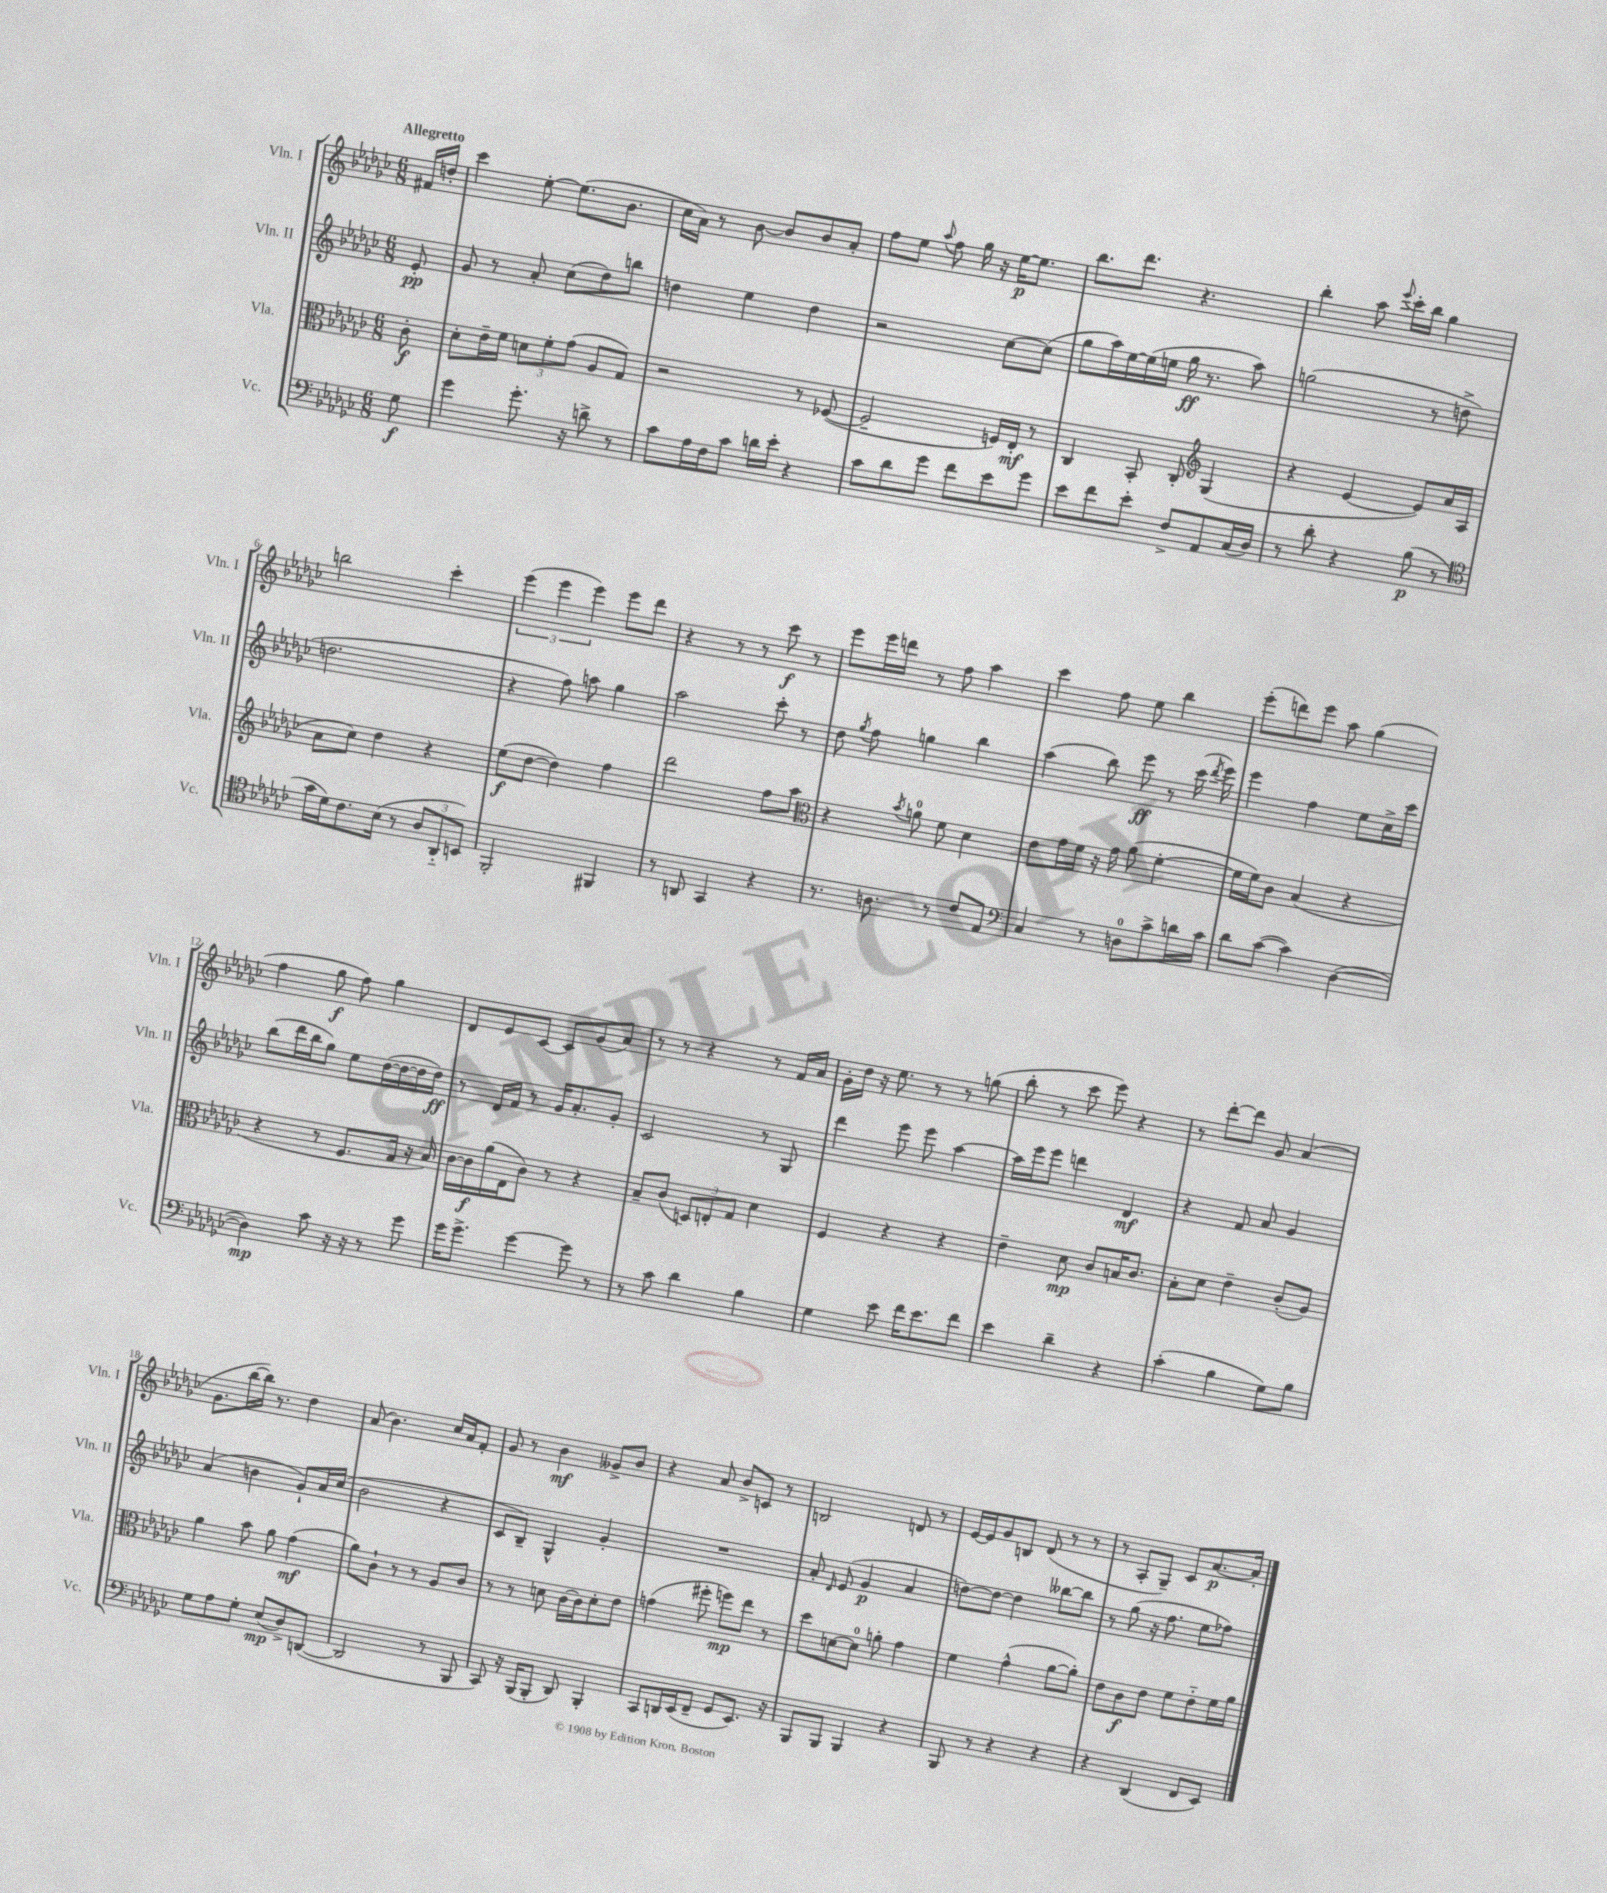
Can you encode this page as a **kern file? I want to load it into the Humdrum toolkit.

**kern	**kern	**kern	**kern
*staff4	*staff3	*staff2	*staff1
*clefF4	*clefC3	*clefG2	*clefG2
*k[b-e-a-d-g-c-]	*k[b-e-a-d-g-c-]	*k[b-e-a-d-g-c-]	*k[b-e-a-d-g-c-]
*M6/8	*M6/8	*M6/8	*M6/8
8G-\	8c-'\	8e-'/	16f#/LL
.	.	.	16dd'/JJ
=	=	=	=
4g-\	8d-'\L	8g-/	4ccc-\
.	16e-~\L	8r	.
.	16f\JJ	.	.
8.g-'\	12d\L	8a-'/	[8ee-'\
.	12f'\	.	.
.	.	(8cc-\L	(8.ee-\]L
.	(12g-\J	.	.
16r	.	.	.
8d^\	8A-/L	8dd-\)	.
.	.	.	8.b-\J
8r	8G-/J)	8bb\J	.
=	=	=	=
8c-\L	2r	4dd\	16cc-\LL
.	.	.	16a-\JJ)
16A-\L	.	.	8r
16F\J	.	.	.
8c-\J	.	4ee-\	[8b-\
16d\LL	.	.	8b-/]L
16e-'\JJ	.	.	.
4r	8r	4dd\	8b-/
.	([8F-/	.	8a-'/J
=	=	=	=
8c-\L	2F-~/]	2r	8ff\L
8d-\	.	.	8ee-\J
.	.	.	8qqaa-/
8g-\J	.	.	8ff\
8f\L	.	.	16gg-\
.	.	.	16r
8e-\	16F/LL)	[8cc-\L	[16ee-\LK
.	16E-'/JJ	.	8.ee-\]J
8g-\J	8r	(8cc-\]J	.
=	=	=	=
8e-\L	4C-/	8gg-\L	8.bb-\L
8f\	.	16aa-\L)	.
.	.	[16ee-\	8.ddd-\J
8e-'\J	8BB-'/	(16ee-\]	.
.	.	16ee\JJ	.
8F^/L	8C-'/	16gg-\	4.r
.	.	8.r	.
*	*clefG2	*	*
8AA-/	(4G-/	.	.
(16C-/L	.	8aa-\)	.
16D-/JJ)	.	.	.
=	=	=	=
8r	4r	(2gg\	4bb-'\
8d-'\	.	.	.
4r	[4e-/	.	8aa-\
.	.	.	8qqeee-/
.	.	.	16ccc-'\LL
.	.	.	16bb-\JJ
(8B-\	8e-/]L)	8r	4gg-\
8r	16a-/L	8dd^\	.
.	(16A-/JJ	.	.
=	=	=	=
*clefC4	*	*	*
16g-\LL	8a-\L	2.dd\	2bb\
16d-\J)	.	.	.
8.c-\	8cc-\J)	.	.
.	4dd-\	.	.
(16B-\Jk	.	.	.
8r	.	.	.
12A-/L	4r	.	4ccc-'\
12AA-'~/	.	.	.
12BB/J)	.	.	.
=	=	=	=
2FF'/	(8ee-\L	4r	(6eee-\
.	[8dd-\J	.	.
.	.	.	6eee-\
.	4dd-\])	8ff\)	.
.	.	.	6eee-\)
.	.	8aa\	.
4FF#/	4ff\	4gg-\	8eee-\L
.	.	.	8ddd-\J
=	=	=	=
8r	2ddd-\	2aa-\	4r
8AA/	.	.	.
4GG-/	.	.	8r
.	.	.	8r
4r	8ff\L	8ccc-'\	8ccc-\
.	8aa-\J	8r	8r
=	=	=	=
*	*clefC3	*	*
8.r	4r	8dd-\	8eee-\L
.	.	8qgg-/	.
.	.	8ff\	16eee-\L
8.A\	.	.	16ddd\JJ
.	8qb-/	.	.
.	8a\	4gg\	8r
8r	8f\	.	8ff\
8c-/L	4d-\	4bb-\	4aa-\
8E-/J	.	.	.
=	=	=	=
*clefF4	*	*	*
4C-/	8e-\L	(4aa-\	4ccc-\
.	16g-\L	.	.
.	16f\JJ	.	.
8r	16r	8bb-\)	8ff\
.	16g-\	.	.
8D\L	(8a-\	8eee-\	8ee-\
8c-^\	[4f'\	8r	4bb-\
16d\L	.	(16ccc-\	.
.	.	8qddd-/	.
16c-\JJ	.	16eee-\)	.
=	=	=	=
8d-\L	16f\]LL	4eee-\	(8eee-'\L
.	16f\J)	.	.
([8c-\J	8c-\J	.	8ddd\)
4c-\])	(4B-/	4ff\	8eee-\J
.	.	.	8aa-\
([4D-\	4r	8ee-\L	(4gg-\
.	.	16cc-^\L	.
.	.	16ccc-\JJ	.
=	=	=	=
4D-\])	4r	(8bb-\L	4ff\
.	.	16ddd-\L	.
.	.	16bb-\J	.
8c-\	8r	8gg-\J)	8gg-\
16r	8.F/L	8ee-\L	8ff\)
16r	.	.	.
8r	.	([16dd-\L	4gg-\
.	16G-/Jk	16dd-\_	.
8g-\	16r	16dd-\]	.
.	16B-/)	16dd-\JJ)	.
=	=	=	=
16g-\LK	[16c-\LL	8r	8d-/L
8.g-^\J	16c-\]	.	.
.	(16a-\	16d-/LL	8e-/
.	16E-\J	16f/JJ	.
[4g-\	8c-\J)	8r	[8c-/J
.	8r	16g-/LK	8c-/]L
.	.	8.a-'/	.
8g-\]	4r	.	(8g-/
8r	.	8g-'/J	8a-/J)
=	=	=	=
8r	8B-~/L	2c-/	8r
8c-\	(8c-/J	.	8r
4d-\	12D/L)	.	4r
.	12E'/	.	.
.	12G-/J	.	.
4B-\	4d-\	8r	8r
.	.	8G-/	16f/LL
.	.	.	16a-/JJ
=	=	=	=
4G-\	4F/	4ddd-\	16g-'\LL
.	.	.	16dd-\JJ
.	.	.	16r
.	.	.	8.ee-\
8e-\	4r	8eee-\	.
16f\LK	.	8eee-\	8r
8.e-\	.	.	.
.	4r	[4aa-\	8r
8f\J	.	.	(8gg\
=	=	=	=
4e-\	4e-~\	16aa-\]LL	8bb-'\
.	.	16eee-\J	.
.	.	8eee-\J	8r
4d-~\	8d-\	4ddd\	8ccc-\
.	8c-/L	.	8eee-\)
4r	16B/K	4d-/	4r
.	8.c-/J	.	.
=	=	=	=
(4c-'\	8B-'\L	4r	8r
.	8d-\J	.	[8ddd-'\L
4B-\	4e-~\	8f/	8ddd-\]J
.	.	8a-/	8g-/
8G-\L)	(8c-'/L	4g-/	(4a-/
8B-\J	8A-/J)	.	.
=	=	=	=
8G-\L	4a-\	(4a-/	8.g-\L
8A-\	.	.	.
.	.	.	[16bb-\L
8G-'\J	8b-\	4b\	16bb-\]JJ)
.	.	.	8.r
(8E-/L	8a-\	.	.
8D-^/)	(4g-\	8g-`/L)	4dd-\
([8DD/J	.	16a-/L	.
.	.	(16cc-/JJ	.
=	=	=	=
2DD/]	8a-\L)	2b-\	(8a-/
.	8c-`\J	.	4.b-\)
.	8r	.	.
.	8r	.	.
8r	8A-/L	4r	16cc-/LL
.	.	.	16a-/J
8BBB-/	8c-/J	.	8f'/J
=	=	=	=
8CC-/)	8r	8c-/L	8g-/
16r	8r	8B-~/J)	8r
(16BBB-/LK	.	.	.
8BBB-'/J	8d\	4G-^^/	4b-\
8DD-/)	[16c-\LL	.	.
.	16c-\]J	.	.
4BBB-'/	8d'\	4g-'/	8g--^/L
.	8e-\J	.	8b-/J
=	=	=	=
8CC-/L	(4g\	2.r	4r
16DD/L	.	.	.
(16EE-/J	.	.	.
8FF~/J	8ff#'\	.	8a-/
8GG-/L	8ff\L)	.	8b-^/L
8.EE-/J)	8ee-\J	.	8c/J
.	8r	.	8r
16r	.	.	.
=	=	=	=
8BBB-/L	8dd-\L	8a-'/	2B/
.	.	16qqd-/	.
8BBB-/J	[8d\	(8e-/	.
4BBB-/	8d\]J	4g-/	.
.	8a'\	.	.
4r	4g-\	4a-/	8d/
.	.	.	8r
=	=	=	=
8BBB-/	4f\	[8dd\L)	[16e-/LL
.	.	.	16e-/]J
8r	.	8dd\_J	8g-/
4r	(4g-^^\	4dd\]	8B/J
.	.	.	(8d-/
4r	[8a-\L	[8bb--\L	8r
.	8a-'\]J)	8bb--\]J	8r
=	=	=	=
4r	8e-\L	8r	8r
.	8c-\	(8gg-\	8A-'/L
(4DD-/	8e-\J	16r	8G-~/J)
.	.	8.ff\	.
.	8f\L	.	8c-/L
8FF/L	8e-'~\	8ee-\L	[8.a-/
8EE-/J)	16f\L	8ff-\J)	.
.	16a-\JJ	.	16a-'/]Jk
==	==	==	==
*-	*-	*-	*-
